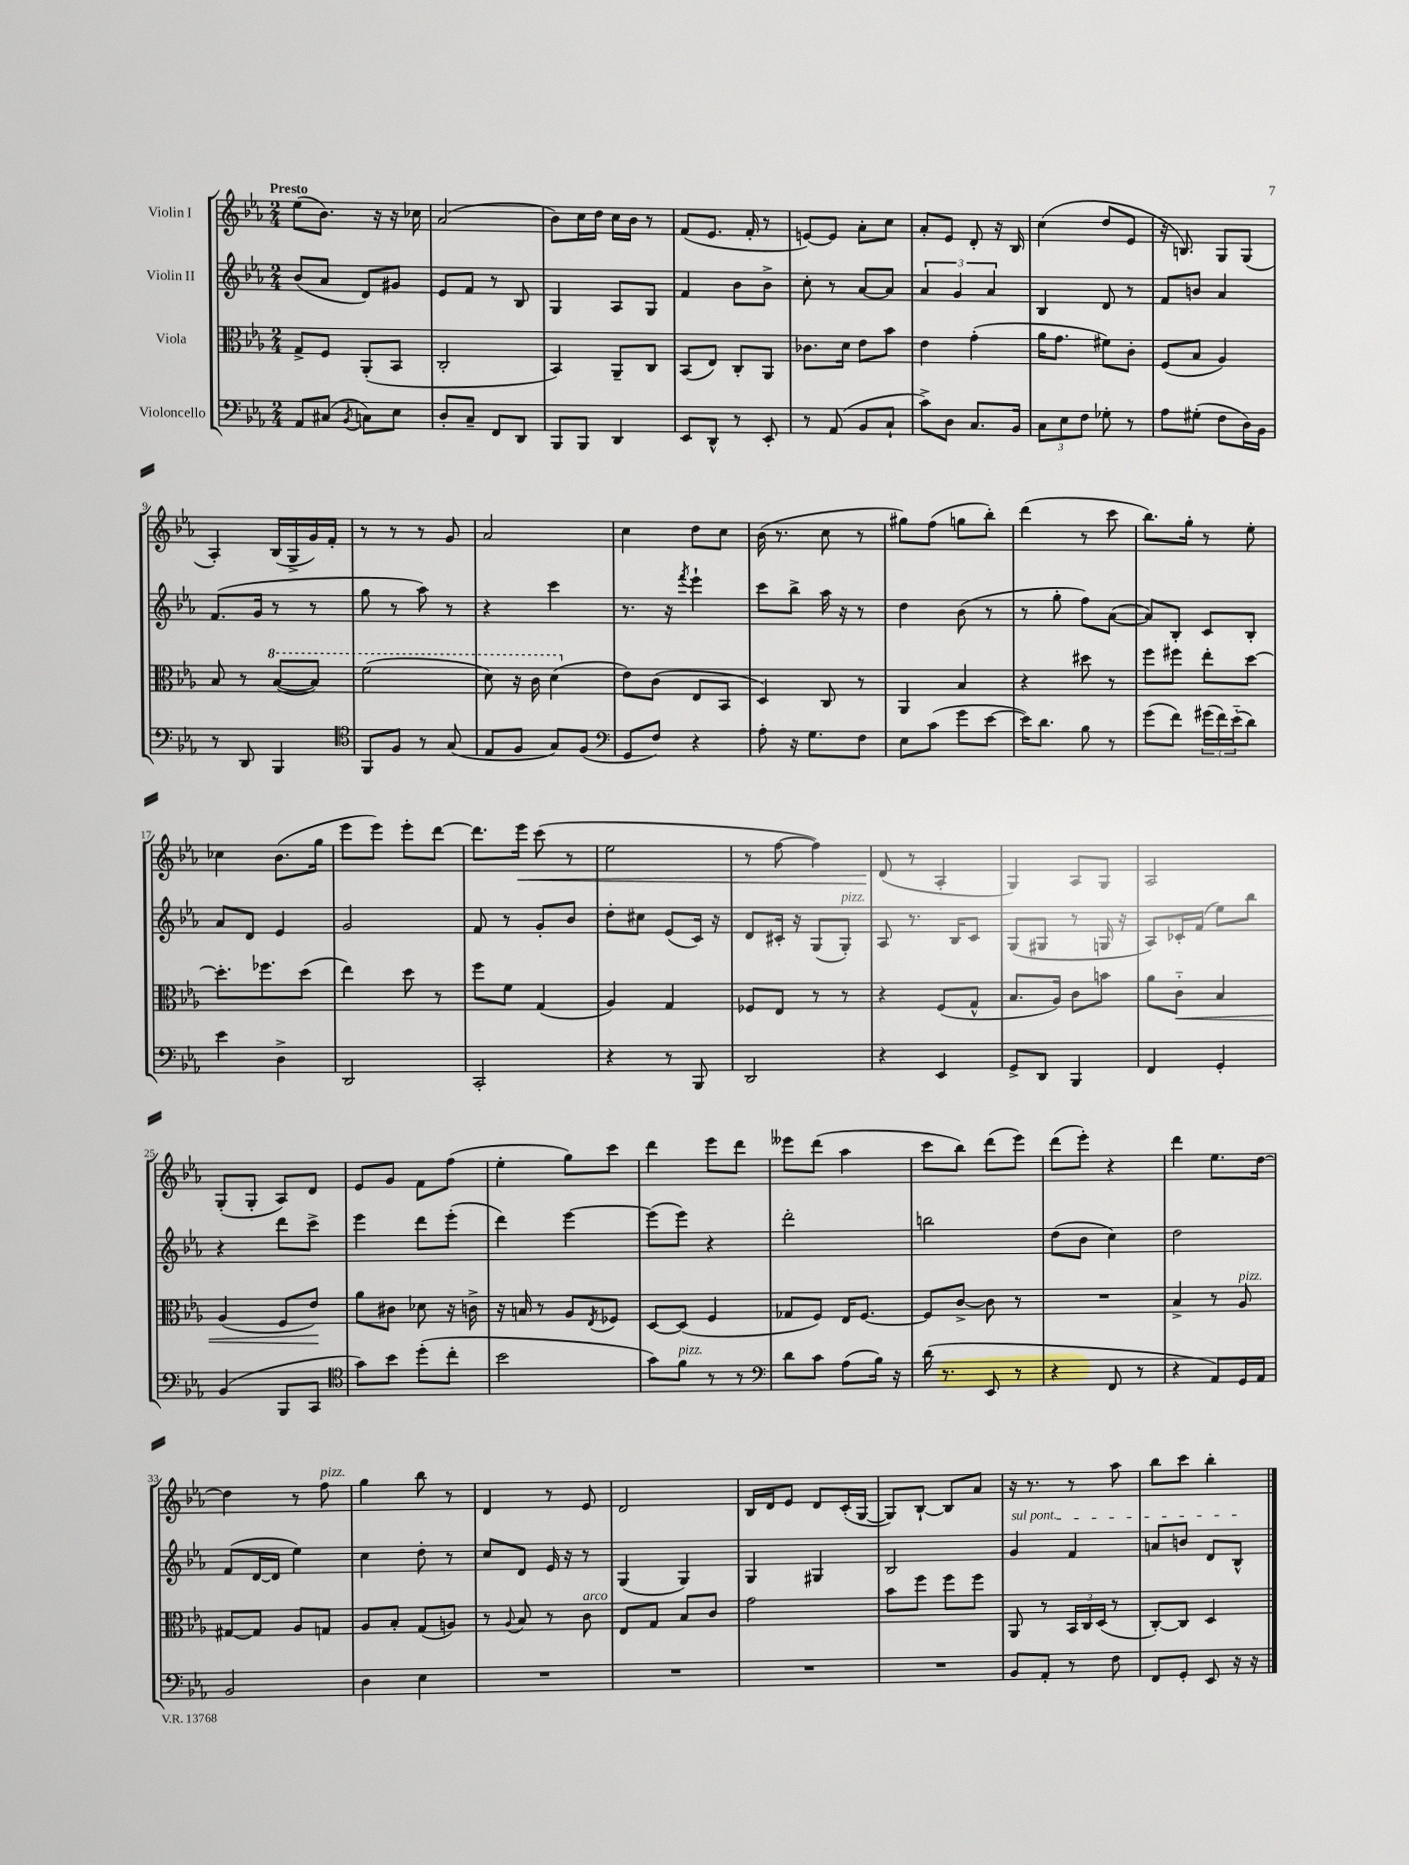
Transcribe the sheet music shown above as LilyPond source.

<<
\new StaffGroup <<
\new Staff = "s0" \with { instrumentName = "Violin I" } {
    \clef treble \key ees \major \numericTimeSignature \time 2/4 \tempo "Presto"
    ees''8( bes'8.) r16 r16 ces''16 |
    aes'2( |
    bes'8) c''16 d''16 c''16 bes'16 r8 |
    f'8( ees'8. f'16-. r8 |
    e'8~) e'8 aes'8-. c''8 |
    aes'8-. ees'8 d'8-. r16 bes16 |
    c''4( d''8 ees'8 |
    r16 b8.) g8 g8( |
    aes4-.) bes16( g16-> g'16) f'16-. |
    r8 r8 r8 g'8 |
    aes'2 |
    c''4 d''8 c''8 |
    bes'16( r8. c''8 r8 |
    gis''8) f''8( g''8 bes''8-.) |
    d'''4( r8 c'''8 |
    bes''8.) g''16-. r8 ees''8-. |
    ces''4 bes'8.( g''16 |
    ees'''8 ees'''8) ees'''8-. d'''8~ |
    d'''8. ees'''16\< c'''8( r8 |
    ees''2 |
    r8 f''8~ f''4) |
    d'8\!( r8 aes4-. |
    g4) aes8 g8 |
    aes2 |
    g8-.( g8-. aes8) d'8 |
    ees'8 g'8 f'8 f''8( |
    ees''4-. g''8) c'''8 |
    d'''4 ees'''8 d'''8 |
    eeses'''8 d'''8( aes''4 |
    c'''8 bes''8) d'''8( ees'''8) |
    d'''8( ees'''8-.) r4 |
    d'''4 ees''8. d''16~ |
    d''4 r8 f''8^\markup { \italic "pizz." } |
    g''4 bes''8 r8 |
    d'4 r8 ees'8 |
    d'2 |
    bes16 d'16 ees'8 d'8 c'16-.( g16~ |
    g8) bes8~-! bes8 aes'8 |
    r16 r8. r8 aes''8 |
    bes''8 c'''8 bes''4-. \bar "|." |
}
\new Staff = "s1" \with { instrumentName = "Violin II" } {
    \clef treble \key ees \major \numericTimeSignature \time 2/4
    bes'8( aes'8 d'8) gis'8 |
    ees'8 f'8 r8 bes8 |
    g4 aes8 g8 |
    f'4 bes'8 bes'8-> |
    c''8-. r8 aes'8~ aes'8 |
    \tuplet 3/2 { aes'4 g'4 aes'4 } |
    bes4 d'8 r8 |
    f'8 b'8 aes'4 |
    f'8.( g'16 r8 r8 |
    g''8 r8 aes''8) r8 |
    r4 c'''4 |
    r8. r16 \acciaccatura { f'''8 } ees'''4-! |
    c'''8 bes''8-> aes''16 r16 r8 |
    d''4 bes'8( r8 |
    r8 g''8-. f''8) aes'8~( |
    aes'8) bes8-. c'8 bes8-. |
    aes'8 d'8 ees'4 |
    g'2 |
    f'8 r8 g'8-. bes'8 |
    d''8-. cis''8 ees'8( c'16) r16 |
    d'8 cis'16-. r16 g8( g8-.^\markup { \italic "pizz." }) |
    aes8 r8. bes16 c'8 |
    g8( gis8 r8 g16 r16 |
    aes8) ces'16-. f'16( ees''8) bes''8 |
    r4 d'''8 c'''8-> |
    ees'''4 d'''8 ees'''8-.( |
    d'''4) ees'''4~ |
    ees'''8( ees'''8) r4 |
    d'''2-. |
    b''2 |
    d''8( bes'8 c''4) |
    d''2 |
    f'8( d'16~ d'16 ees''4) |
    c''4 d''8-. r8 |
    c''8 d'8 ees'16 r16 r8 |
    g4( g4) |
    g4 gis4 |
    bes2 |
    \once \override TextSpanner.bound-details.left.text = \markup { \italic "sul pont." } g'4\startTextSpan f'4 |
    a'8 b'8 d'8 bes8-^\stopTextSpan \bar "|." |
}
\new Staff = "s2" \with { instrumentName = "Viola" } {
    \clef alto \key ees \major \numericTimeSignature \time 2/4
    g8-> f8 aes,8-.( bes,8 |
    c2-. |
    bes,4) aes,8-- c8 |
    bes,8( ees8) c8-. aes,8 |
    ces'8. d'16 ees'8 bes'8 |
    ees'4 g'4-.( |
    aes'16 g'8. fis'8) c'8-. |
    f8( bes8 aes4) |
    bes8 r8 \ottava #1 bes'8~( bes'8) |
    f''2( |
    d''8) r16 c''16 d''4( \ottava #0 |
    ees'8) c'8( ees8 bes,8 |
    d4) c8 r8 |
    aes,4 bes4 |
    r4 dis''8 r8 |
    f''8 fis''8 ees''8-. d''8~ |
    d''8.-. fes''8. d''8( |
    ees''4) d''8 r8 |
    f''8 f'8 g4( |
    aes4) g4 |
    fes8 ees8 r8 r8 |
    r4 f8( g8-^ |
    bes8. aes16) c'8 b'8 |
    aes'8 c'8-_\< bes4 |
    aes4( f8 ees'8\!) |
    aes'8 cis'8 des'8 r16 c'16-> |
    r16 b16 r8 aes8 \acciaccatura { ees8 } fes8 |
    d8~ d8( f4 |
    ges8 f8) ees16 f8.~ |
    f8 c'8~-> c'8 r8 |
    R2 |
    bes4-> r8 aes8^\markup { \italic "pizz." } |
    gis8~ gis8 aes8 g8 |
    aes8 bes8-. g8( a8) |
    r8 \appoggiatura { aes8 } bes8 r8 c'8^\markup { \italic "arco" } |
    ees8 g8 bes8 c'8 |
    g'2 |
    bes'8 f''8 f''8 f''8 |
    aes,8 r8 \tuplet 3/2 { bes,16 c16 d16( } r8 |
    c8~-.) c8 d4 \bar "|." |
}
\new Staff = "s3" \with { instrumentName = "Violoncello" } {
    \clef bass \key ees \major \numericTimeSignature \time 2/4
    aes,8 cis8( \acciaccatura { bes,8 } c8) ees8 |
    d8-. c8-- f,8 d,8 |
    bes,,8 bes,,8 d,4 |
    ees,8 d,8-^ r8 ees,8-. |
    r8 aes,8( bes,8 c8-! |
    c'8->) d8 c8. bes,16 |
    \tuplet 3/2 { c8 ees8 f8 } ges8-. r8 |
    aes8 gis8-.( f8 d16) bes,16 |
    r8 d,8 bes,,4 |
    \clef tenor f,8 f8 r8 g8( |
    ees8 f8 g8) f8( |
    \clef bass g,8 f8) r4 |
    aes8-. r16 g8. f8 |
    ees8 c'8( g'8 ees'8~ |
    ees'16) d'8. bes8 r8 |
    g'8( f'8) \tuplet 3/2 { gis'16( f'16) ees'16-_( } d'8) |
    ees'4 d4-> |
    d,2 |
    c,2-. |
    r4 r8 bes,,8 |
    d,2 |
    r4 ees,4 |
    g,8-> d,8 bes,,4 |
    f,4 g,4-. |
    bes,4( bes,,8 c,8 |
    \clef tenor g'8) bes'8 d''8-.( c''8-. |
    bes'2 |
    g'8) f'8^\markup { \italic "pizz." } r8 r8 |
    \clef bass d'8 c'8 aes8( bes16) r16 |
    d'16( r8. ees,8 r8 |
    r4 f,8 r8 |
    r4 aes,8) g,16 aes,16 |
    bes,2 |
    d4 ees4 |
    R2 |
    R2 |
    R2 |
    R2 |
    bes,8 aes,8-. r8 f8 |
    f,8 g,8-. ees,8 r16 r16 \bar "|." |
}
>>
>>
